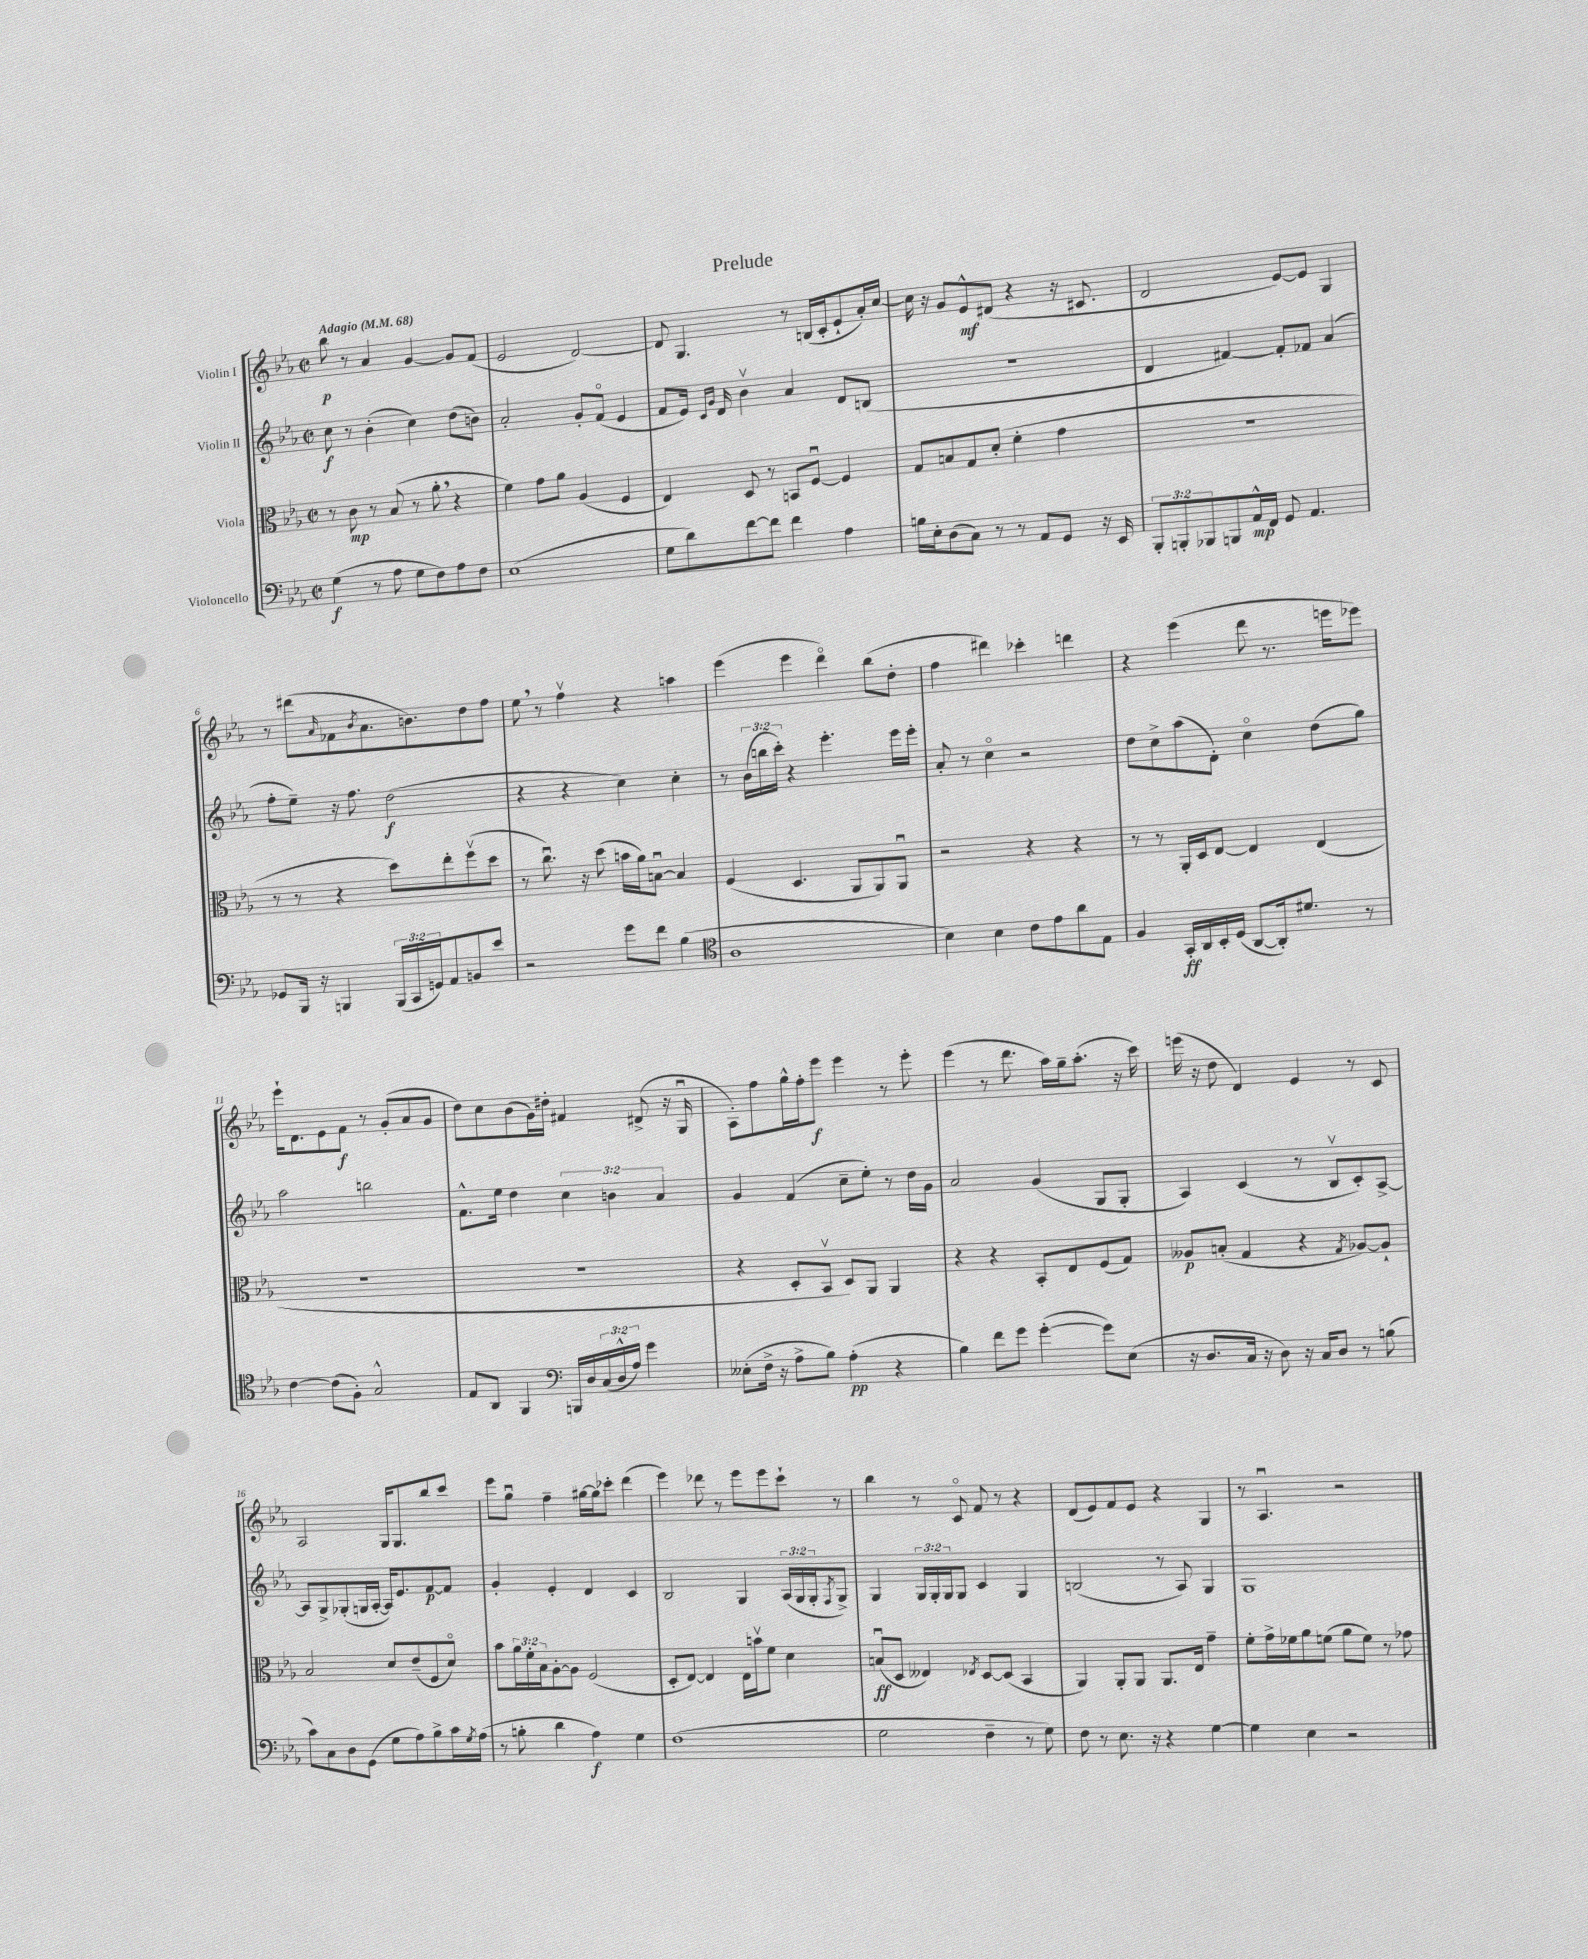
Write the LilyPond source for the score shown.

\header { title = "Prelude" }
<<
\new StaffGroup <<
\new Staff = "s0" \with { instrumentName = "Violin I" } {
    \clef treble \key ees \major \defaultTimeSignature \time 2/2 \tempo "Adagio" 4 = 68
    bes''8\p r8 aes'4 g'4~ g'8 f'8( |
    ees'2 d'2~) |
    d'8 g4. r8 b16( c'16-. ees'8-! aes'16-.) c''16~ |
    c''16 r16 g'8 ees'8-^\mf dis'8( r4 r16 cis'8. |
    d'2 ees'8~) ees'8 g4 |
    r8 dis'''8( \grace { aes'16 } fes'8 \acciaccatura { bes'8 } aes'8. b'8.) d''8 f''8 |
    ees''8 \breathe r8 f''4\upbow r4 a''4 |
    ees'''4( ees'''4 d'''4\flageolet) bes''8( d''8-. |
    f''4 dis'''4) ces'''4-. d'''4 |
    r4 ees'''4( d'''8 r8. e'''16 ees'''8) |
    ees'''16-! d'8. ees'8 f'8\f r8 g'8-.( aes'8 g'8 |
    d''8) c''8 bes'8( g'16) dis''16-. fis'4 dis'8->( r16 g16\downbow |
    aes8-.) f''8 g''16-^ f''16-. ees'''8\f ees'''4 r8 ees'''8-. |
    ees'''4( r8 d'''8. aes''16) g''16-- aes''8.-.( r16 c'''16) |
    e'''16( r16 d''8 d'4) ees'4 r8 c'8 |
    aes2 g16 g8. bes''8 c'''8 |
    ees'''8 g''8\downbow f''4-- gis''16~ gis''16 ces'''8-. d'''4( |
    ees'''4) des'''8 r8 ees'''8 ees'''8 c'''8-! r8 |
    bes''4 r8 c'8\flageolet f'8 r8 r4 |
    d'8( ees'8) f'8 ees'8 r4 g4 |
    r8 aes4.\downbow r2 \bar "|." |
}
\new Staff = "s1" \with { instrumentName = "Violin II" } {
    \clef treble \key ees \major \defaultTimeSignature \time 2/2 \override Staff.TupletNumber.text = #tuplet-number::calc-fraction-text
    c''8\f r8 bes'4-.( c''4) d''8( b'8) |
    aes'2-. g'8-. f'8\flageolet( ees'4 |
    f'8 ees'16) \grace { c'16 g'16 } d'16 bes'4\upbow aes'4 d'8 b8( |
    R1 |
    d'4 fis'4~) fis'8-. fes'8 aes'4( |
    f''8-. ees''8--) r16 f''8. d''2\f( |
    r4 r4 c''4) c''4-. |
    r8 \tuplet 3/2 { bes'16( b''16 c'''16-.) } r4 ees'''4.-. ees'''16 ees'''16-. |
    aes'8-. r8 c''4\flageolet r2 |
    d''8 c''8-> aes''8( d'8-.) c''4\flageolet d''8( g''8) |
    aes''2 b''2 |
    f'8.-^ ees''16 d''4 \tuplet 3/2 { c''4 b'4 aes'4 } |
    g'4 f'4( c''8-- ees''8-.) r8 d''16 g'16 |
    aes'2 g'4( g8 g8-. |
    aes4) c'4( r8 bes8\upbow c'8-.) aes8~-> |
    aes8 g8-> ges8-.( g16 aes16~-. aes16) ees'8. f'8~\p f'8 |
    g'4-. ees'4-. d'4 c'4 |
    bes2 g4 \tuplet 3/2 { aes16( g16 g16-. } \acciaccatura { f8 } g8->) |
    g4 \tuplet 3/2 { g16 g16-. g16 } g8 c'4 g4 |
    b2( r8 aes8) g4 |
    g1 \bar "|." |
}
\new Staff = "s2" \with { instrumentName = "Viola" } {
    \clef alto \key ees \major \defaultTimeSignature \time 2/2 \override Staff.TupletNumber.text = #tuplet-number::calc-fraction-text
    r8 c'8\mp r8 bes8( r8 aes'8-. \breathe r4 |
    f'4) g'8 aes'8 aes4( f4 |
    ees4) d8 r8 b,8 f8~\downbow f4 |
    g8 b8 g8 d'8-.( f'4-. g'4 |
    r1 |
    r8 r8 r4 d''8) ees''8-. f''8\upbow( d''8 |
    r8 c''8.\downbow) r16 d''8( b'16 aes'16) b8~\downbow b4 |
    f4( d4. aes,8 aes,8) aes,8\downbow |
    r2 r4 r4 |
    r8 r8 aes,16-. d16 ees8~ ees4 ees4( |
    R1 |
    R1 |
    r4 d8-. bes,8\upbow d8) aes,8 aes,4 |
    r4 r4 bes,8-. ees8 f8( g8) |
    aeses8\p b8-.( g4 r4 \acciaccatura { g8 } aes8~) aes8-! |
    bes2 d'8 ees'8--( f8 d'8\flageolet) |
    bes'8 \tuplet 3/2 { aes'16 f'16-. bes16 } aes8~-. aes8 f2( |
    d8-. ees8~) ees4 ees16 b'16\upbow f'8 d'4 |
    b8\downbow\ff( d8 eeses4) \acciaccatura { ees8 } d8~ d8( bes,4 |
    aes,4) aes,8-. aes,8 aes,8. ees16 g'4-- |
    f'8-. g'16-> fes'16 aes'8 f'8( aes'8 f'8) r8 ges'8 \bar "|." |
}
\new Staff = "s3" \with { instrumentName = "Violoncello" } {
    \clef bass \key ees \major \defaultTimeSignature \time 2/2 \override Staff.TupletNumber.text = #tuplet-number::calc-fraction-text
    g4\f( r8 aes8 g8 f8) aes8 f8 |
    ees1( |
    g8 d'8) f'8~ f'8 f'4 aes4 |
    b16 ees16-. d8( c8) r8 r8 aes,8 g,8 r16 ees,16 |
    \tuplet 3/2 { bes,,8-. b,,8-. bes,,8 } b,,8 aes,16-^\mp f,16 g,8 aes,4. |
    ges,8 bes,,16 r16 b,,4 \tuplet 3/2 { b,,16( c,16 g,16) } aes,8 b,8 ees'8 |
    r2 g'8 f'8 bes4( |
    \clef tenor aes1 |
    bes4) bes4 c'8 ees'8 aes'8 ees8 |
    f4 g,16-.\ff aes,16 bes,16-. d16( aes,8~ aes,16-.) dis'8. r8 |
    c'4~ c'8( f8-.) g2-^ |
    ees8 aes,8 f,4 \clef bass b,,16 d16 \tuplet 3/2 { c16( d16-^ aes16) } g'4 |
    eeses8-.( f16-> r16 aes8-> bes8) aes4-.\pp( r4 |
    bes4) f'8 g'8 g'4~-.( g'8) ees8( |
    r16 d8. c16 r16 d8) r16 c16 d8 r8 b8( |
    c'8) c8 d8 g,8( g8 aes8) bes8-> c'16 \acciaccatura { g8 } aes16( |
    r8 b8-. d'4 aes4\f) g4 |
    f1( |
    g2 f4-- r8 g8) |
    f8 r8 ees8. r16 r4 g4~ |
    g4 ees4 r2 \bar "|." |
}
>>
>>
